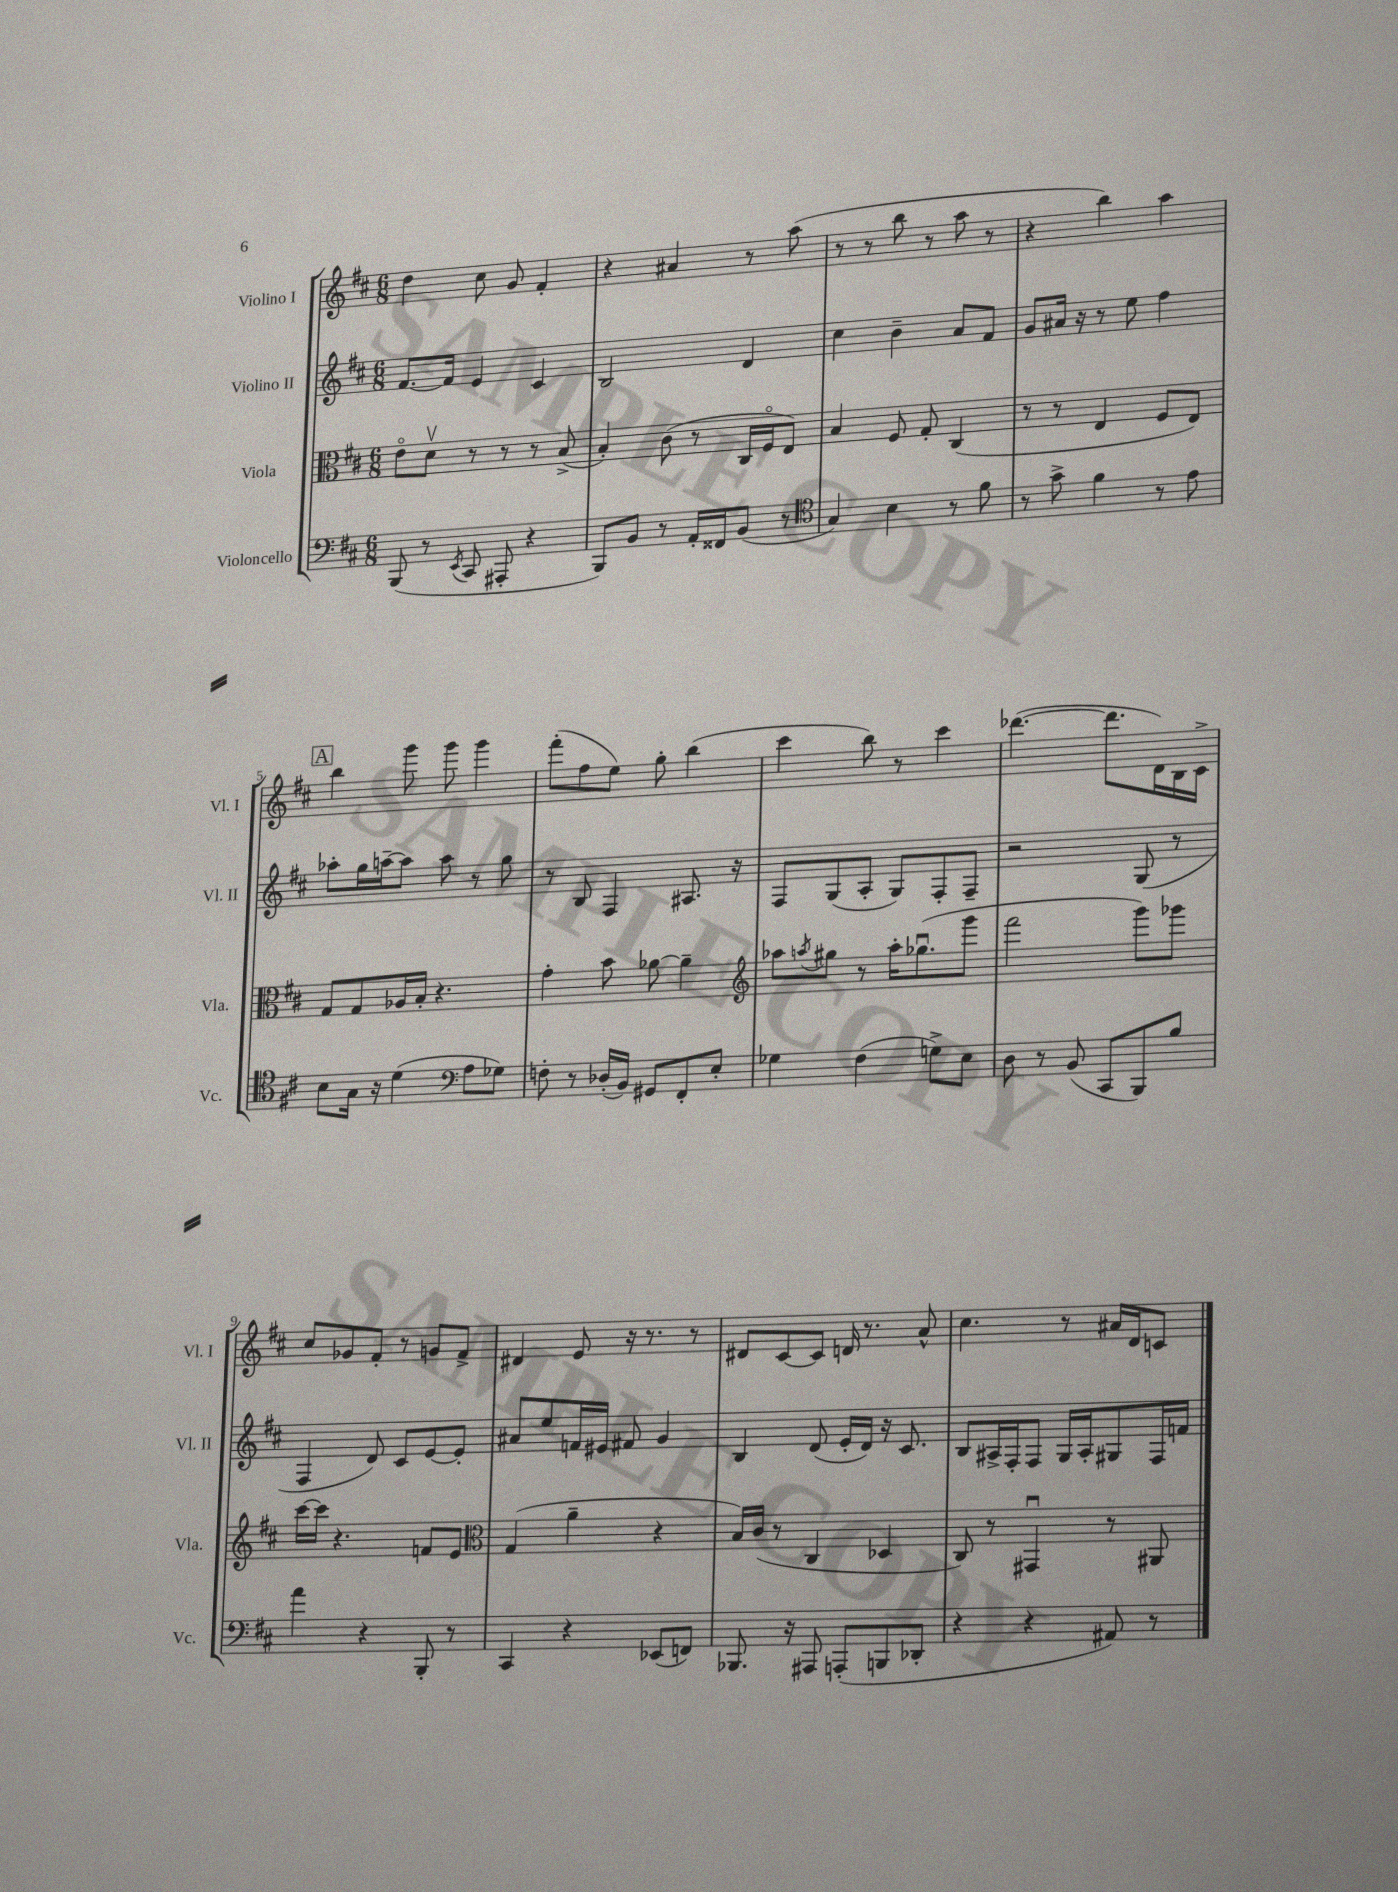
<<
\new StaffGroup <<
\new Staff = "s0" \with { instrumentName = "Violino I" shortInstrumentName = "Vl. I" } {
    \clef treble \key d \major \numericTimeSignature \time 6/8
    d''4 cis''8 g'8 fis'4-. |
    r4 ais'4 r8 a''8( |
    r8 r8 b''8 r8 a''8 r8 |
    r4 b''4) a''4 |
    \mark \markup { \box "A" } b''4 g'''8 g'''8 g'''4 |
    fis'''8-.( fis''8 e''8) g''8-. b''4( |
    cis'''4 b''8) r8 cis'''4 |
    des'''4.~( des'''8. d'16) b16 cis'16-> |
    cis''8 ges'8 fis'8-. r8 g'8 fis'8-> |
    dis'4 e'8 r16 r8. r8 |
    dis'8 cis'8~ cis'8 d'16 r8. a'8-^ |
    cis''4. r8 ais'16 d'16 c'8 \bar "|." |
}
\new Staff = "s1" \with { instrumentName = "Violino II" shortInstrumentName = "Vl. II" } {
    \clef treble \key d \major \numericTimeSignature \time 6/8
    fis'8.~ fis'16 e'4 cis'4 |
    b2 d'4 |
    cis''4 b'4-- a'8 fis'8 |
    g'8 ais'16 r16 r8 e''8 fis''4 |
    \mark \markup { \box "A" } aes''8-. g''16 a''16~-- a''8 a''8 r8 g''8 |
    r8 b8 fis4 ais8. r16 |
    fis8 g8( a8-. g8) fis8-. fis8-- |
    r2 g8( r8 |
    fis4 d'8) cis'8 e'8~ e'8-. |
    ais'8 e''8 f'16 eis'16 fis'8 g'4 |
    b4 d'8( e'16-. d'16) r16 cis'8. |
    b8 ais16-> fis16-. fis8 g16 ais16-. gis8 fis16 f'16 \bar "|." |
}
\new Staff = "s2" \with { instrumentName = "Viola" shortInstrumentName = "Vla." } {
    \clef alto \key d \major \numericTimeSignature \time 6/8
    e'8\flageolet d'8\upbow r8 r8 r8 b8->( |
    b4-.) cis'8( r8 cis16 fis16\flageolet e8) |
    b4 fis8 g8-. cis4( |
    r8 r8 e4 fis8 e8) |
    \mark \markup { \box "A" } g8 g8 aes16 b16-. r4. |
    g'4-. b'8 aes'8~ aes'4-- |
    \clef treble aes''8 \acciaccatura { a''8 } gis''8 r8 a''16-. ges''8.\downbow( g'''8 |
    fis'''2 g'''8) ges'''8 |
    cis'''16~ cis'''16 r4. f'8 e'8 |
    \clef alto g4( a'4-- r4 |
    b16) cis'16( r8 cis4 des4 |
    cis8) r8 gis,4\downbow r8 ais,8 \bar "|." |
}
\new Staff = "s3" \with { instrumentName = "Violoncello" shortInstrumentName = "Vc." } {
    \clef bass \key d \major \numericTimeSignature \time 6/8
    b,,8( r8 \acciaccatura { e,8 } cis,8 ais,,8-. r4 |
    b,,8) b,8 r8 a,16-. fisis,16 b,8( r8 |
    \clef tenor g4) b4 r8 fis'8 |
    r8 g'8-> fis'4 r8 e'8 |
    \mark \markup { \box "A" } b8 g16 r16 d'4( \clef bass a8 ges8) |
    f8-. r8 des16-.( b,16) gis,8 fis,8-. e8-. |
    ges4 fis4( g8->) e8 |
    d8 r8 b,8( cis,8 b,,8) b8 |
    a'4 r4 b,,8-. r8 |
    cis,4 r4 ees,8( f,8) |
    bes,,8. r16 ais,,8 a,,8-.( b,,8 des,8-. |
    r4 r4 ais,8) r8 \bar "|." |
}
>>
>>
